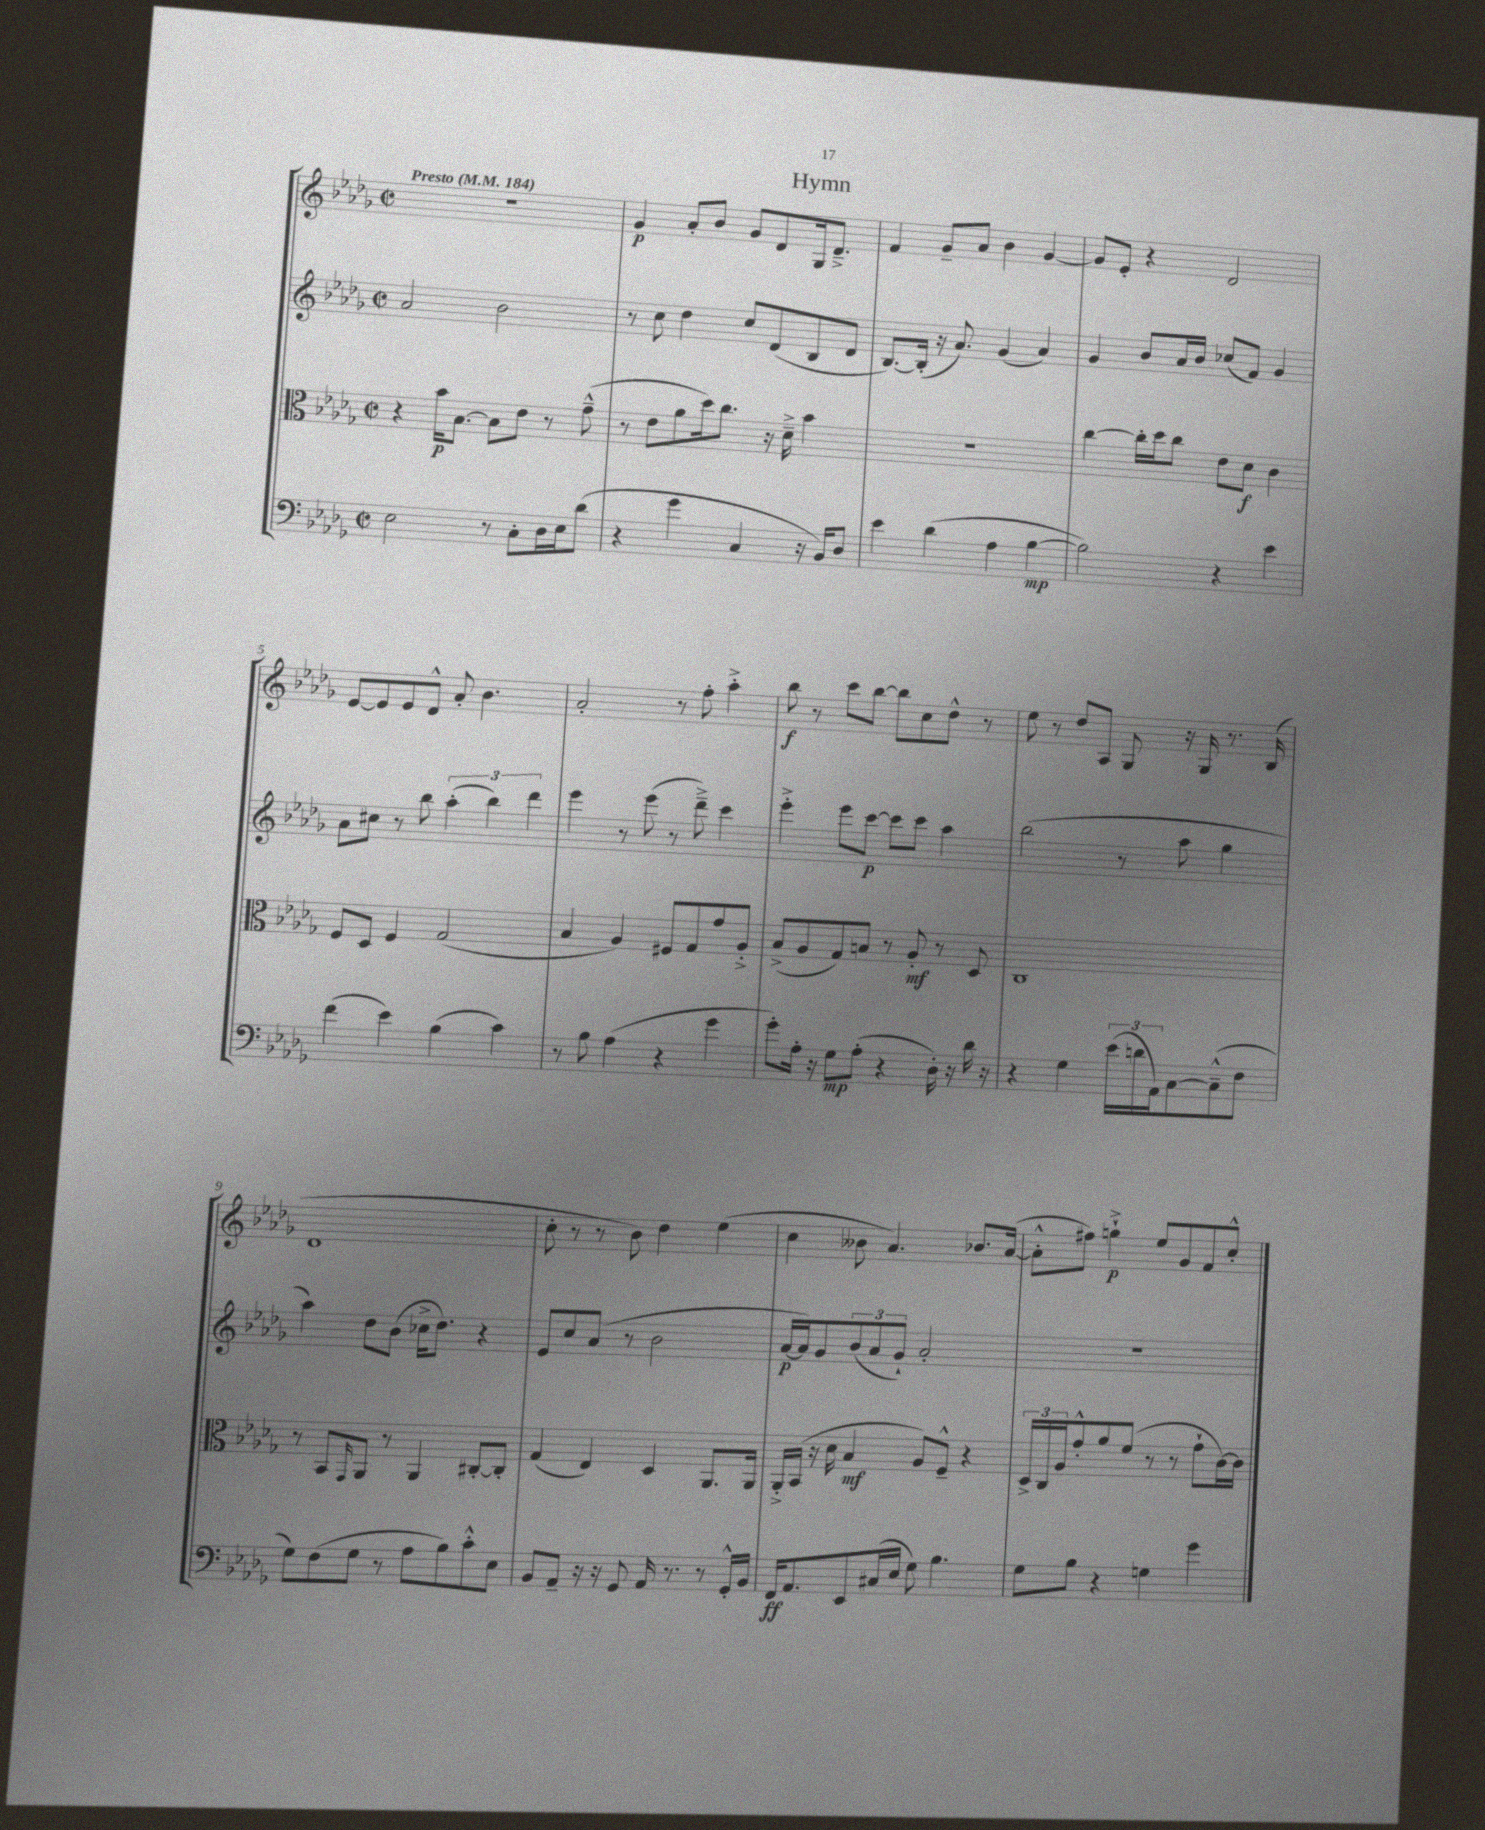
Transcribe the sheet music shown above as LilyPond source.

\header { title = "Hymn" }
<<
\new StaffGroup <<
\new Staff = "s0" {
    \clef treble \key des \major \defaultTimeSignature \time 2/2 \tempo "Presto" 4 = 184
    r1 |
    ges'4\p aes'8-. bes'8 ges'8 des'8 ges16 des'8.---> |
    f'4 ges'8-- aes'8 bes'4 ges'4~ |
    ges'8 ees'8-. r4 des'2 |
    ees'8~ ees'8 ees'8 des'8-^ aes'8-. bes'4. |
    aes'2-. r8 f''8-. aes''4-.-> |
    bes''8\f r8 c'''8 bes''8~ bes''8 c''8 des''8-^ r8 |
    ees''8 r8 des''8 aes8 ges8 r16 ges16 r8. bes16( |
    des'1 |
    c''8-. r8 r8 bes'8) des''4 ees''4( |
    c''4 beses'8 aes'4.) bes'8. aes'16~( |
    aes'8-.-^ fis''8) g''4-!->\p ees''8 ges'8 f'8 c''8-.-^ \bar "|." |
}
\new Staff = "s1" {
    \clef treble \key des \major \defaultTimeSignature \time 2/2
    aes'2 bes'2 |
    r8 c''8 des''4 c''8 des'8( bes8 des'8 |
    bes8.~) bes16-.( r16 aes'8.) ges'4( aes'4) |
    ges'4 bes'8 aes'16 bes'16 ces''8( f'8) ges'4 |
    aes'8 cis''8 r8 bes''8 \tuplet 3/2 { aes''4-.( bes''4) des'''4 } |
    ees'''4 r8 ees'''8( r8 des'''8--->) c'''4 |
    ees'''4-.-> ees'''8 c'''8~\p c'''8 c'''8 aes''4 |
    bes''2( r8 aes''8 ges''4 |
    aes''4) des''8 bes'8( ces''16-> des''8.) r4 |
    ees'8 c''8 aes'8( r8 bes'2 |
    aes'16~\p aes'16) ges'8 \tuplet 3/2 { bes'8( aes'8 ges'8-!) } aes'2-. |
    r1 \bar "|." |
}
\new Staff = "s2" {
    \clef alto \key des \major \defaultTimeSignature \time 2/2
    r4 bes'16\p bes8.~ bes8 ees'8 r8 ges'8---^( |
    r8 ees'8 aes'8 des''16) c''8. r16 des'16---> bes'4 |
    R1 |
    c''4~ c''16-. des''16 c''8 ees'8 des'8\f c'4 |
    f8 des8 f4 ges2( |
    bes4 aes4) fis8 ges8 ges'8 aes8-.-> |
    bes8->( aes8 ges8) b8 r8 aes8-.\mf r8 des8 |
    c1 |
    r8 bes,8 \grace { ges,16 } aes,8 r8 aes,4 cis8~-. cis8-. |
    ges4( ees4) des4 aes,8. aes,16 |
    aes,16-.-> bes,16( r16 des'16 bes4\mf aes8) f8---^ r4 |
    \tuplet 3/2 { des16-> c16 aes16 } ges'8-.-^ aes'8 f'8( r8 r8 ges'8-! c'16~) c'16 \bar "|." |
}
\new Staff = "s3" {
    \clef bass \key des \major \defaultTimeSignature \time 2/2
    ees2 r8 c8-. des16 ees16 des'8( |
    r4 ges'4 c4 r16 bes,16) des8 |
    ees'4 des'4( aes4 bes4~\mp |
    bes2) r4 ees'4 |
    f'4( ees'4) bes4( c'4) |
    r8 bes8 aes4( r4 ges'4 |
    ges'8-.) aes16-. r16 ges8\mp aes8-.( r4 des16-.) r16 des'16 r16 |
    r4 ges4 \tuplet 3/2 { ees'16( d'16 aes,16) } c8~ c8---^( f8 |
    ges8) f8( ges8 r8 aes8 bes8) c'8-.-^ ees8 |
    bes,8 aes,8-- r16 r16 ges,8 aes,16 r8. r8 ges,16-.-^ bes,16 |
    f,16\ff aes,8. ees,8 cis16( ees16 ges8) bes4. |
    ges8 bes8 r4 g4 ges'4 \bar "|." |
}
>>
>>
